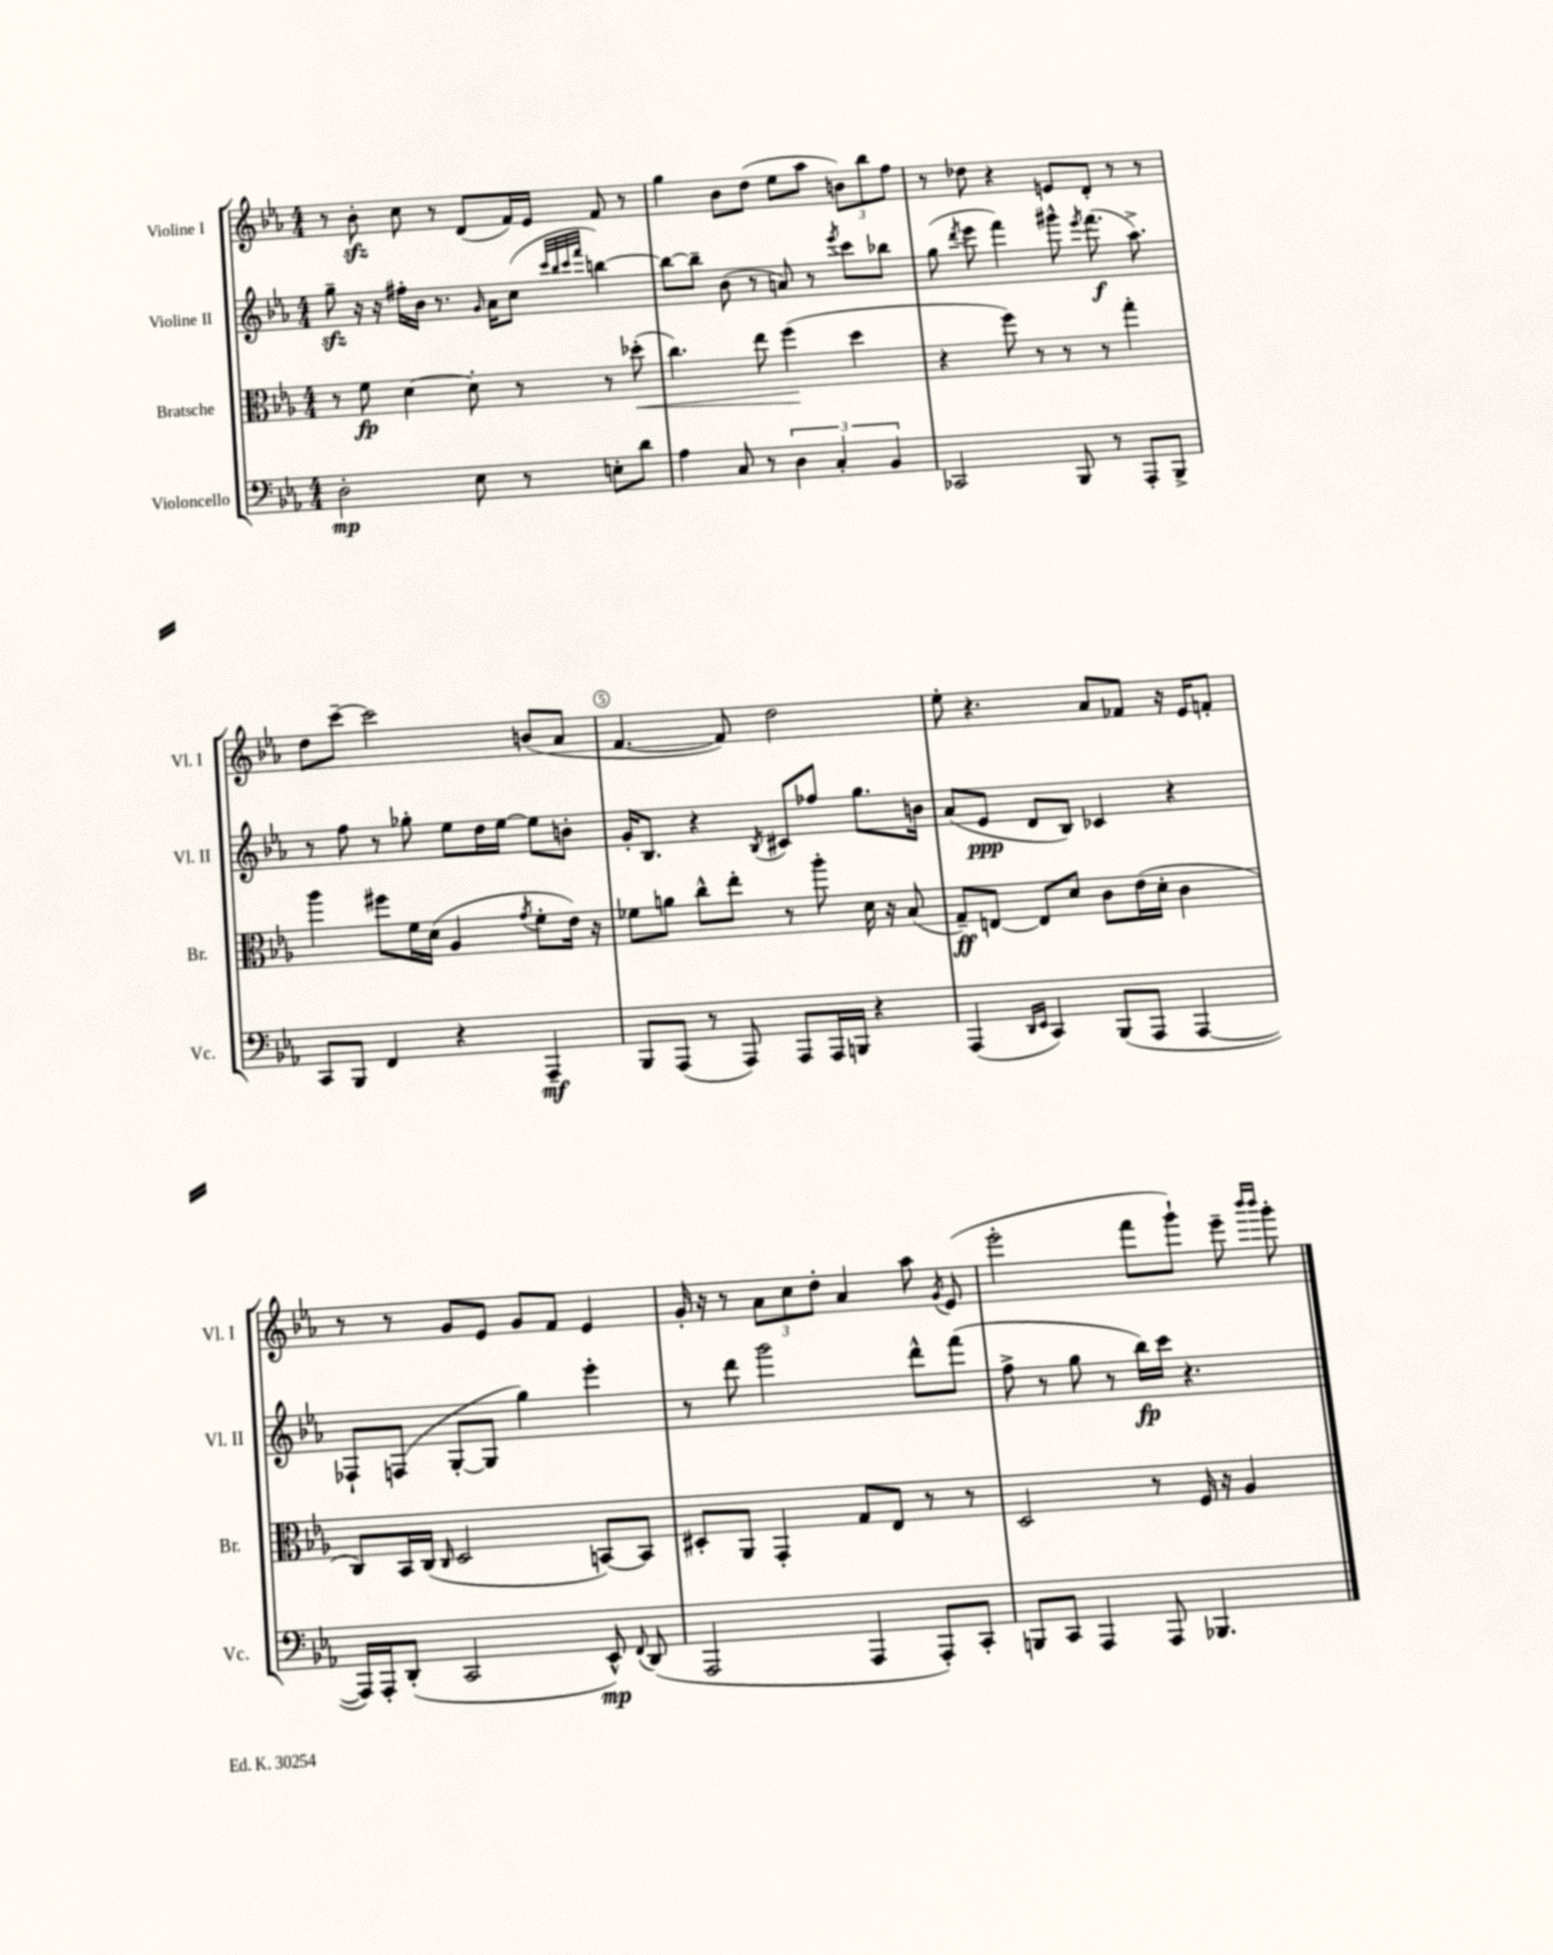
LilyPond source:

<<
\new StaffGroup <<
\new Staff = "s0" \with { instrumentName = "Violine I" shortInstrumentName = "Vl. I" } {
    \clef treble \key ees \major \numericTimeSignature \time 4/4
    \autoBeamOff r8 bes'8-.\sfz c''8 r8 d'8[( f'16) ees'16] f'8 r8 |
    g''4 bes'8[ d''8]( ees''8[ aes''8] \tuplet 3/2 { b'8[) bes''8 f''8] } |
    r8 des''8 r4 e'8[ d'8]-. r8 r8 |
    d''8[ c'''8]~-- c'''2 b'8[( aes'8] |
    f'4.~ f'8) d''2 |
    ees''8-. r4. aes'8[ fes'8] r16 ees'16[ f'8]-. |
    r8 r8 g'8[ ees'8] g'8[ f'8] ees'4 |
    g'16-. r16 r8 \tuplet 3/2 { aes'8[ c''8 d''8]-. } aes'4 aes''8 \acciaccatura { g'8 } ees'8( |
    ees'''2-. f'''8[ g'''8]-!) ees'''8-- \grace { bes'''16[ bes'''16] } g'''8-. \bar "|." |
}
\new Staff = "s1" \with { instrumentName = "Violine II" shortInstrumentName = "Vl. II" } {
    \clef treble \key ees \major \numericTimeSignature \time 4/4
    \autoBeamOff g''8--\sfz r16 r16 fis''16[-. bes'16] r8. \grace { g'16 } aes'16[ c''8]( \grace { c'''32[ bes''32 c'''32 f'''32] } b''4~) |
    b''8[~ b''8]-- bes'8( r8 a'8) r8 \acciaccatura { ees'''8 } c'''8[ bes''8] |
    g''8( \acciaccatura { d'''8 } ees'''8 f'''4) gis'''8-^ \acciaccatura { ees'''8 } f'''8.\f( aes''8.->) |
    r8 f''8 r8 ges''8-. ees''8[ d''16 ees''16]~ ees''8[ b'8]-. |
    g'16[-. bes8.] r4 \acciaccatura { bes8 } cis'8[ fes''8] g''8.[ b'16] |
    aes'8[( ees'8]\ppp d'8[ bes8]) ces'4 r4 |
    fes8[-! f8]( g8[~-. g8] g''4) ees'''4-. |
    r8 d'''8 g'''2 d'''8[-^ f'''8]( |
    f''8-> r8 g''8 r8 bes''16[\fp) c'''16] r4. \bar "|." |
}
\new Staff = "s2" \with { instrumentName = "Bratsche" shortInstrumentName = "Br." } {
    \clef alto \key ees \major \numericTimeSignature \time 4/4
    \autoBeamOff r8 f'8\fp d'4~ d'8-. r8 r8 des''8-.\<( |
    c''4.) ees''8 f''4\!( d''4 |
    r4 f''8) r8 r8 r8 g''4-. |
    aes''4 fis''8[ f'16 d'16]( aes4 \acciaccatura { g'8 } f'8[-. ees'16]) r16 |
    fes'8[ a'8] c''8[-^ ees''8]-. r8 aes''8-. d'16 r16 bes8( |
    g8[--\ff) e8]~ e8[ d'8] c'8[ ees'16( d'16]-. c'4 |
    c8[) bes,16 c16]( \grace { c16 } d2 b,8[~) b,8] |
    dis8[-. aes,8] g,4-. g8[ ees8] r8 r8 |
    d2 r8 f16 r16 aes4 \bar "|." |
}
\new Staff = "s3" \with { instrumentName = "Violoncello" shortInstrumentName = "Vc." } {
    \clef bass \key ees \major \numericTimeSignature \time 4/4
    \autoBeamOff d2-.\mp ees8 r8 e8[-. d'8] |
    aes4 c8 r8 \tuplet 3/2 { d4 c4-. bes,4 } |
    ces,2 bes,,8 r8 aes,,8[-. bes,,8]-> |
    c,8[ bes,,8] f,4 r4 aes,,4--\mf |
    bes,,8[ aes,,8]( r8 aes,,8) aes,,8[ aes,,16 b,,16] r4 |
    aes,,4( \grace { d,16[ ees,16] } c,4) bes,,8[( aes,,8] aes,,4~ |
    aes,,16[) aes,,16-. d,8]-.( c,2 ees,8-^\mp) \appoggiatura { f,8 } d,8( |
    aes,,2 aes,,4 aes,,8[-.) c,8]-. |
    b,,8[ c,8] aes,,4 aes,,8 bes,,4. \bar "|." |
}
>>
>>
\layout { \context { \Score \override BarNumber.break-visibility = ##(#f #t #t) barNumberVisibility = #(every-nth-bar-number-visible 5) \override BarNumber.stencil = #(make-stencil-circler 0.1 0.3 ly:text-interface::print) } }
